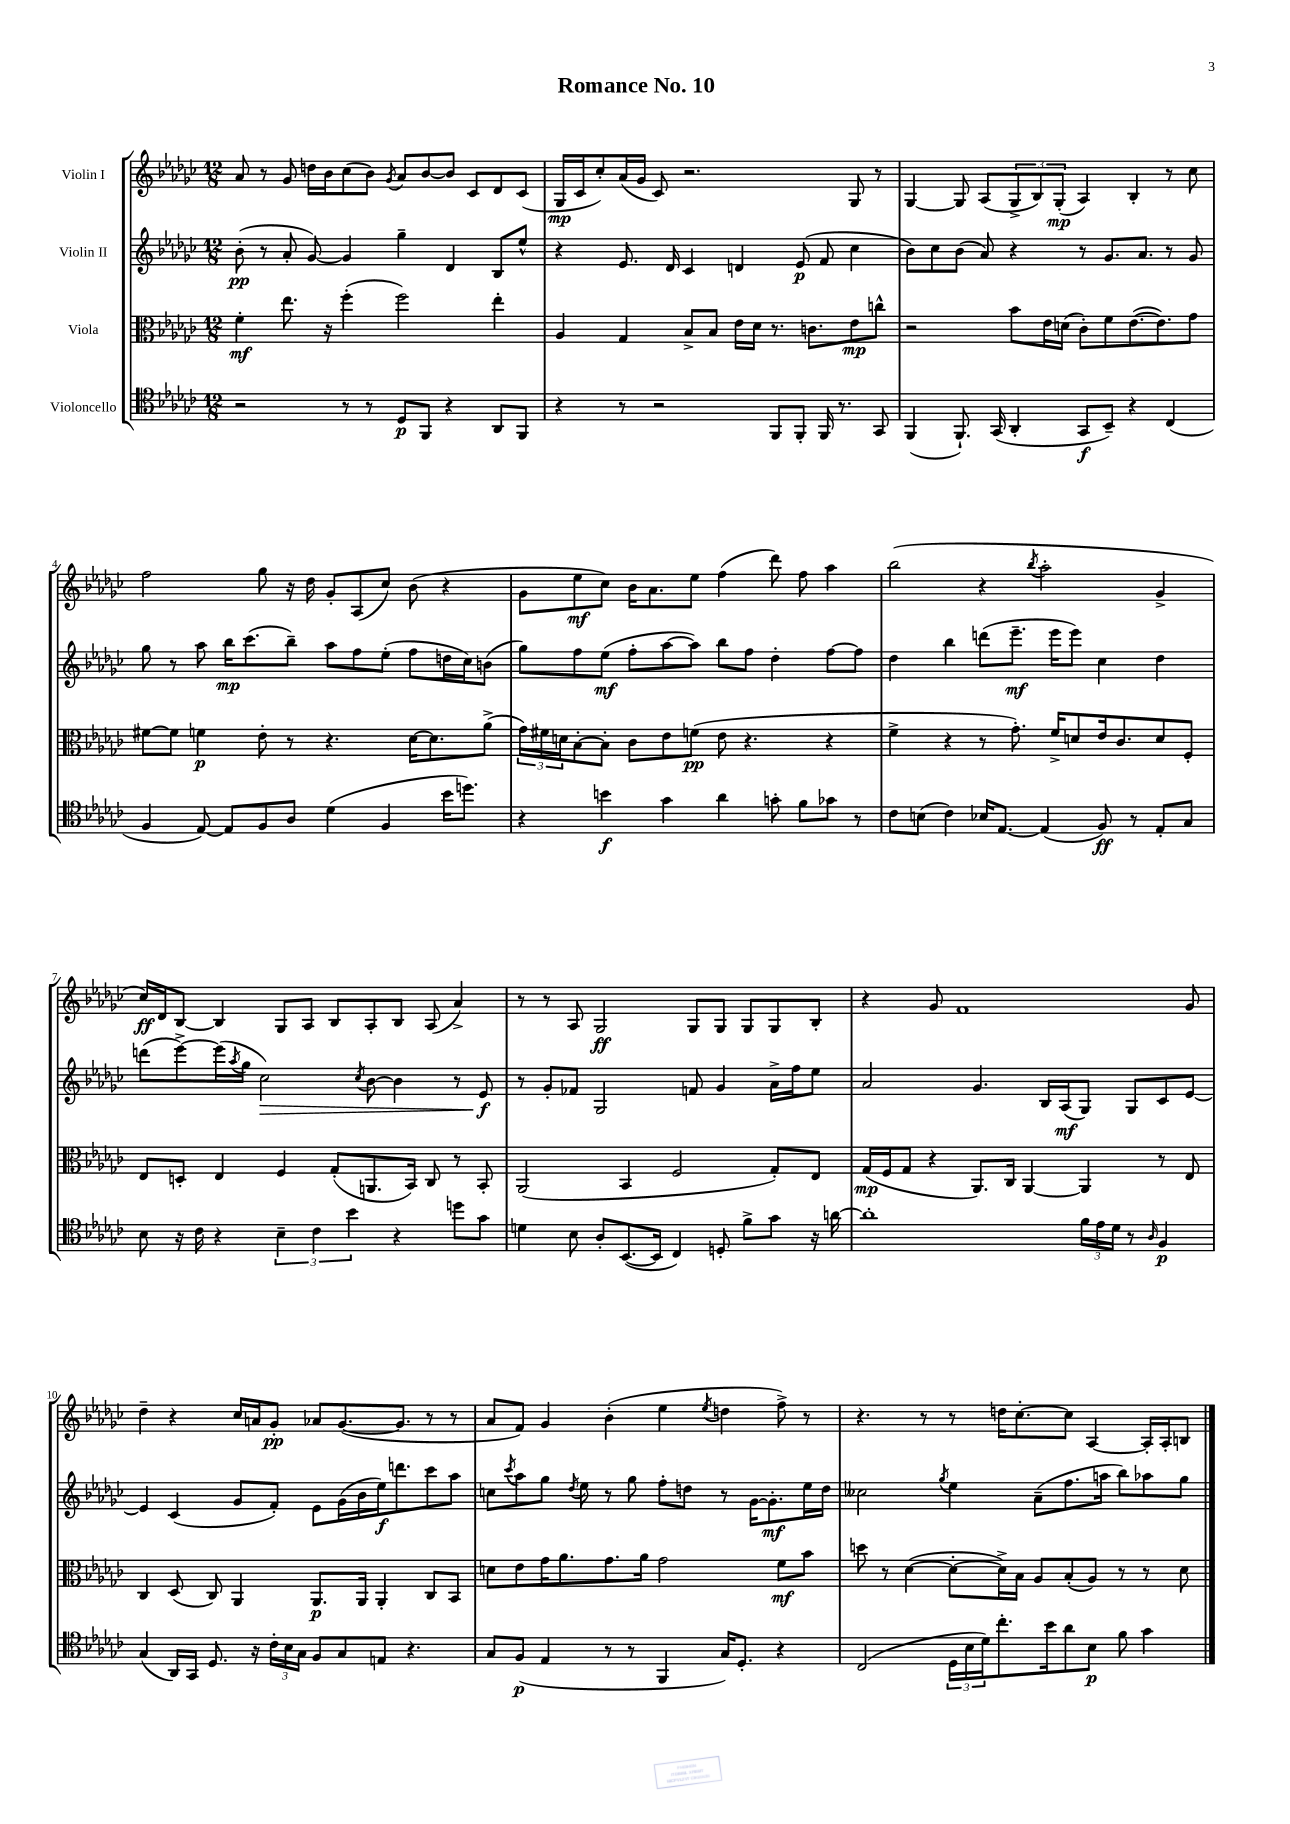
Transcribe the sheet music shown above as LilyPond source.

\header { title = "Romance No. 10" }
<<
\new StaffGroup <<
\new Staff = "s0" \with { instrumentName = "Violin I" } {
    \clef treble \key ges \major \numericTimeSignature \time 12/8
    aes'8 r8 ges'8 d''16 bes'16 ces''8( bes'8) \acciaccatura { ges'8 } aes'8 bes'8~ bes'8 ces'8 des'8 ces'8( |
    ges16\mp ces'16 ces''8-.) aes'16( ges'16 ces'8) r2. ges8 r8 |
    ges4~ ges8 aes8( \tuplet 3/2 { ges8-> bes8) ges8-.\mp( } aes4) bes4-. r8 ces''8 |
    f''2 ges''8 r16 des''16 ges'8-. aes8( ces''8) bes'8( r4 |
    ges'8 ees''8\mf ces''8) bes'16 aes'8. ees''8 f''4( des'''8) f''8 aes''4 |
    bes''2( r4 \acciaccatura { bes''8 } aes''2-. ges'4-> |
    ces''16\ff) des'16 bes8~ bes4 ges8 aes8 bes8 aes8-. bes8 aes8( aes'4->) |
    r8 r8 aes8 ges2\ff ges8 ges8 ges8 ges8 bes8-. |
    r4 ges'8 f'1 ges'8 |
    des''4-- r4 ces''16 a'16 ges'8-.\pp aes'8 ges'8.~( ges'8. r8 r8 |
    aes'8 f'8) ges'4 bes'4-.( ees''4 \acciaccatura { ees''8 } d''4 f''8->) r8 |
    r4. r8 r8 d''16 ces''8.~-. ces''8 aes4~ aes16-. aes16-. b8 \bar "|." |
}
\new Staff = "s1" \with { instrumentName = "Violin II" } {
    \clef treble \key ges \major \numericTimeSignature \time 12/8
    bes'8-.\pp( r8 aes'8-. ges'8~) ges'4 ges''4-- des'4 bes8 ees''8-^ |
    r4 ees'8. des'16 ces'4 d'4 ees'8\p( f'8 ces''4 |
    bes'8) ces''8 bes'8( aes'8) r4 r8 ges'8. aes'8. r8 ges'8 |
    ges''8 r8 aes''8 bes''16\mp ces'''8.( bes''8--) aes''8 f''8 ees''8-.( f''8 d''16 ces''16) b'8( |
    ges''8) f''8 ees''8\mf( f''8-. aes''8~ aes''8) bes''8 f''8 des''4-. f''8~ f''8 |
    des''4 bes''4 d'''8( ees'''8.--\mf ees'''16 ees'''8) ces''4 des''4 |
    d'''8( ees'''8~->) ees'''16( \acciaccatura { aes''8 } ges''16 ces''2\>) \acciaccatura { ces''8 } bes'8~ bes'4 r8 ees'8\f\! |
    r8 ges'8-. fes'8 ges2 f'8 ges'4 aes'16-> f''16 ees''8 |
    aes'2 ges'4. bes16 aes16\mf( ges8) ges8 ces'8 ees'8~ |
    ees'4 ces'4( ges'8 f'8-.) ees'8 ges'16( bes'16 ees''16\f) d'''8. ces'''8 aes''8 |
    c''8 \acciaccatura { ces'''8 } aes''8 ges''8 \acciaccatura { des''8 } ees''8 r8 ges''8 f''8-. d''8 r8 ges'16~ ges'8.-.\mf ees''16 d''16 |
    ceses''2 \acciaccatura { ges''8 } ees''4 aes'8--( f''8. a''16 bes''8) aes''8 ges''8 \bar "|." |
}
\new Staff = "s2" \with { instrumentName = "Viola" } {
    \clef alto \key ges \major \numericTimeSignature \time 12/8
    f'4-.\mf ees''8. r16 f''4-.( f''2) ees''4-. |
    aes4 ges4 bes8-> bes8 ees'16 des'16 r8. c'8. ees'8\mp c''8-^ |
    r2 bes'8 ees'16 d'16( ces'8-.) f'8 ees'8.~( ees'8.) ges'8 |
    fis'8~ fis'8 f'4\p ees'8-. r8 r4. des'16~ des'8. aes'8->( |
    \tuplet 3/2 { ges'16) fis'16 d'16 } bes8~-. bes8-. ces'8 ees'8 f'8\pp( ees'8 r4. r4 |
    f'4-> r4 r8 ges'8.-.) f'16-> d'8 ees'16 ces'8. d'8 f8-. |
    ees8 d8-. ees4 f4 ges8-.( a,8. bes,16) ces8 r8 bes,8-. |
    aes,2( bes,4 f2 ges8-.) ees8 |
    ges16\mp( f16 ges8 r4 aes,8.) ces16 aes,4~ aes,4 r8 ees8 |
    ces4 des8( ces8) aes,4 aes,8.\p aes,16 aes,4-. ces8 bes,8 |
    d'8 ees'8 ges'16 aes'8. ges'8. aes'16 ges'2 f'8\mf bes'8 |
    d''8 r8 des'4~( des'8~-. des'16->) bes16 aes8 bes8-.( aes8) r8 r8 des'8 \bar "|." |
}
\new Staff = "s3" \with { instrumentName = "Violoncello" } {
    \clef tenor \key ges \major \numericTimeSignature \time 12/8
    r2 r8 r8 des8\p f,8 r4 aes,8 f,8 |
    r4 r8 r2 f,8 f,8-. f,16 r8. ges,8 |
    f,4( f,8.-!) ges,16( aes,4-. ges,8\f bes,8--) r4 ces4( |
    f4 ees8~) ees8 f8 aes8 des'4( f4 bes'16 d''8.) |
    r4 b'4\f ges'4 aes'4 g'8-. f'8 ges'8 r8 |
    ces'8 b8( ces'4) bes16 ees8.~ ees4( f8\ff) r8 ees8-. ges8 |
    bes8 r16 ces'16 r4 \tuplet 3/2 { bes4-- ces'4 bes'4 } r4 d''8 ges'8 |
    d'4 bes8 aes8-. bes,8.~( bes,16 ces4) d8-. f'8-> ges'8 r16 a'16~ |
    a'1-. \tuplet 3/2 { f'16 ees'16 des'16 } r8 \grace { aes16 } f4\p |
    ges4( aes,16) ges,16 des8. r16 \tuplet 3/2 { ces'16-. bes16 ges16 } f8 ges8 e8 r4. |
    ges8 f8\p( ees4 r8 r8 f,4 ges16) des8.-. r4 |
    ces2( \tuplet 3/2 { des16 bes16 des'16) } ces''8.-. bes'16 aes'8 bes8\p f'8 ges'4 \bar "|." |
}
>>
>>
